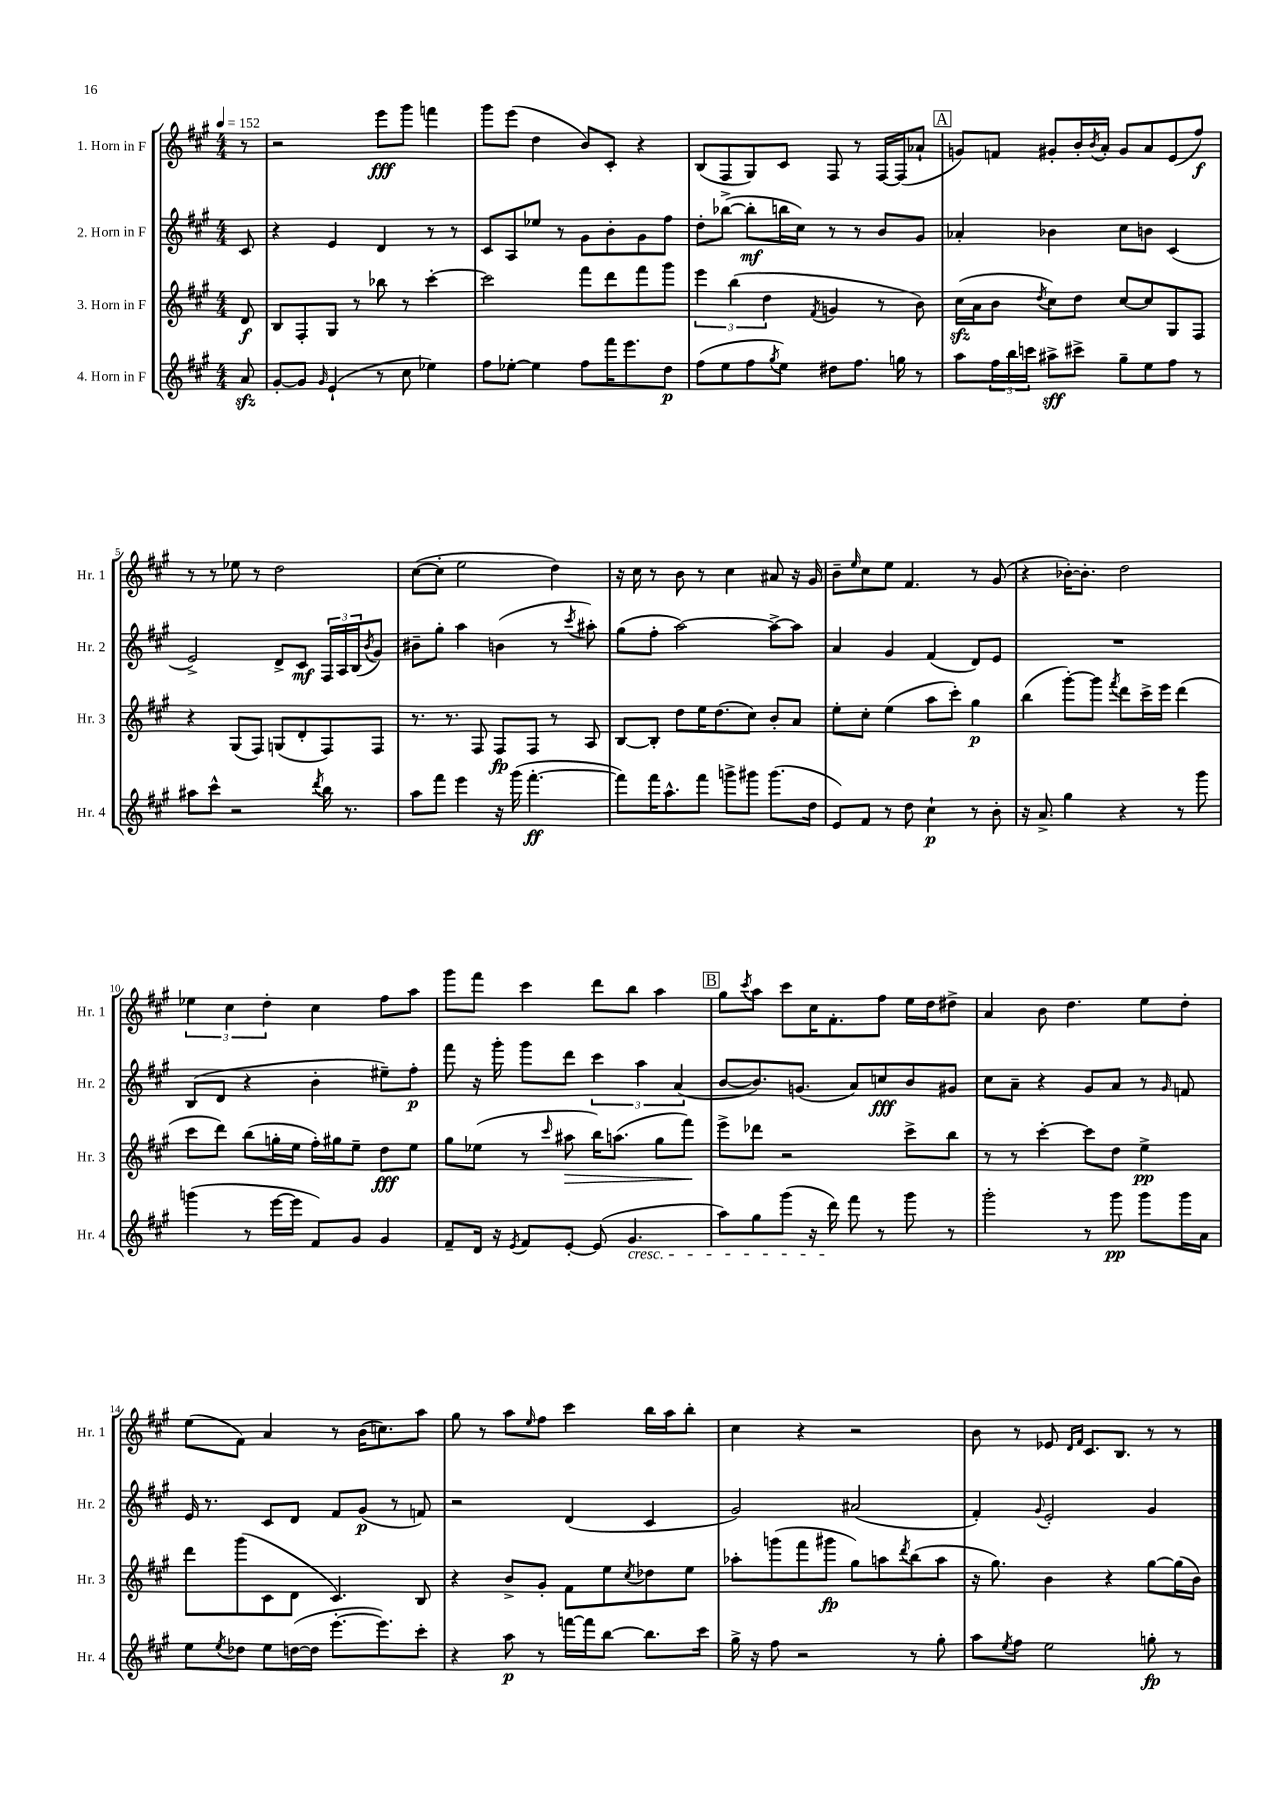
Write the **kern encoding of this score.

**kern	**kern	**kern	**kern
*staff4	*staff3	*staff2	*staff1
*clefG2	*clefG2	*clefG2	*clefG2
*k[f#c#g#]	*k[f#c#g#]	*k[f#c#g#]	*k[f#c#g#]
*M4/4	*M4/4	*M4/4	*M4/4
*MM152	*MM152	*MM152	*MM152
8a	8d	8c#	8r
=	=	=	=
[8g#'	8B	4r	2r
8g#]	8F#'	.	.
16qqg#	.	.	.
(4e`	8G#	4e	.
.	8r	.	.
8r	8bb-	4d	8eee
8cc#	8r	.	8ggg#
4ee-)	[4ccc#'	8r	4fff
.	.	8r	.
=	=	=	=
8ff#	2ccc#]	8c#	8ggg#
[8ee-'	.	8A	(8eee
4ee-]	.	8ee-	4dd
.	.	8r	.
8ff#	8fff#	8g#	8b)
16fff#	8ddd	8b'	8c#'
8.eee	.	.	.
.	8fff#	8g#	4r
8dd	8ggg#	8ff#	.
=	=	=	=
(8ff#	6eee	8dd'	(8B
8ee	.	([8bb-^	8F#
.	(6bb	.	.
8ff#	.	8bb-']	8G#)
.	6dd	.	.
8qgg#	.	.	.
8ee)	.	16bb	8c#
.	.	16cc#)	.
.	8qf#	.	.
8dd#	4g	8r	8F#
8.ff#	.	8r	8r
.	8r	8b	[16F#
16gg	.	.	(16F#]
8r	8b)	8g#	8a-`
=	=	=	=
8aa	(16cc#	4a-'	8g)
.	16a	.	.
24ff#	8b	.	8f
24bb	.	.	.
24ccc	.	.	.
.	8qdd	.	.
8aa#^	8cc#)	4b-	8g#'
8ccc#^	8dd	.	16b'
.	.	.	8qb
.	.	.	16a'
8gg#~	[8cc#	8cc#	8g#
8ee	8cc#]	8b	8a
8ff#	8G#	(4c#	(8e
8r	8F#	.	8ff#)
=	=	=	=
8aa#	4r	2e^)	8r
8ccc#^^	.	.	8r
2r	(8G#	.	8ee-
.	8F#)	.	8r
.	(8G	8d^	2dd
.	8d'	8c#	.
8qddd	.	.	.
16bb	8F#)	24F#	.
.	.	24A	.
8.r	.	.	.
.	.	(24B	.
.	.	8qb	.
.	8F#	8g#)	.
=	=	=	=
8aa	8.r	8b#~	([8cc#
8fff#	.	8gg#'	8cc#']
.	8.r	.	.
4eee	.	4aa	2ee
.	8F#	.	.
16r	8F#	(4b	.
(16ggg#	.	.	.
[4.fff#'	8F#	.	.
.	8r	8r	4dd)
.	.	8qccc#	.
.	8A	8aa#')	.
=	=	=	=
8fff#])	[8B	(8gg#	16r
.	.	.	16cc#
16fff#	8B']	8ff#'	8r
8.aa^^	.	.	.
.	8dd	[2aa)	8b
8fff#	16ee	.	8r
.	(8.dd	.	.
8ggg^	.	.	4cc#
8ggg#	8cc#)	.	.
(8.ggg#	8b'	8aa^_	8a#
.	8a	8aa]	16r
16dd	.	.	16g#
=	=	=	=
8e)	8ee'	4a	8b~
.	.	.	16qqee
8f#	8cc#'	.	8cc#
8r	(4ee	4g#	8ee
8dd	.	.	4.f#
4cc#`	8aa	(4f#	.
.	8ccc#')	.	.
8r	4gg#	8d)	8r
8b'	.	8e	(8g#
=	=	=	=
16r	(4bb	1r	4r
8.a^	.	.	.
4gg#	[8ggg#')	.	[16b-')
.	.	.	8.b-']
.	8ggg#]	.	.
.	8qfff#	.	.
4r	8ddd	.	2dd
.	16ccc#^	.	.
.	16eee	.	.
8r	(4ddd	.	.
8ggg#	.	.	.
=	=	=	=
(4ggg	8ccc#	(8B	6ee-
.	8ddd)	8d	.
.	.	.	6cc#
8r	(8bb	4r	.
.	.	.	6dd'
[16eee	16gg'	.	.
16eee]	16ee	.	.
8f#)	16ff#')	4b'	4cc#
.	16gg#	.	.
8g#	8ee~	.	.
4g#	8dd	8ee#~)	8ff#
.	8ee	8ff#'	8aa
=	=	=	=
8f#~	8gg#	8fff#	8ggg#
16d	(8ee-	16r	8fff#
16r	.	16ggg#'	.
8qe	.	.	.
8f#	8r	8ggg#	4ccc#
.	16qqccc#	.	.
[8e'	8aa#	8ddd	.
(8e]	16bb)	6ccc#	8ddd
.	(8.aa	.	.
4.g#	.	.	8bb
.	.	6aa	.
.	8gg#	.	4aa
.	.	(6a	.
.	8fff#)	.	.
=	=	=	=
8aa)	8eee^	[8b	8gg#
.	.	.	8qccc#
8gg#	8ddd-	8.b])	8aa
(8ggg#	2r	.	8ccc#
.	.	(8.g	.
16r	.	.	16cc#
16ddd)	.	.	8.f#'
8fff#	.	8a)	.
8r	.	8cc	8ff#
8ggg#	8ccc#^	8b	16ee
.	.	.	16dd
8r	8bb	8g#	8dd#^
=	=	=	=
2ggg#'	8r	8cc#	4a
.	8r	8a~	.
.	[4ccc#'	4r	8b
.	.	.	4.dd
8r	8ccc#]	8g#	.
8ggg#	8dd	8a	.
8ggg#	4ee^	8r	8ee
.	.	16qqg#	.
16ggg#	.	8f	8dd'
16a	.	.	.
=	=	=	=
8ee	8ddd	16e	(8ee
.	.	8.r	.
8qee	.	.	.
8dd-	(8ggg#	.	8f#)
8ee	8c#	8c#	4a
([16dd	8d	8d	.
16dd]	.	.	.
[8.eee'	4.c#)	8f#	8r
.	.	(8g#	(16b
8.eee])	.	.	8.cc)
.	.	8r	.
8ccc#'	8B	8f)	8aa
=	=	=	=
4r	4r	2r	8gg#
.	.	.	8r
8aa	8b^	.	8aa
.	.	.	16qqee
8r	8g#'	.	8ff#
[16fff	8f#	(4d	4ccc#
16fff]	.	.	.
[8bb	8ee	.	.
.	8qcc#	.	.
8.bb]	8dd-	4c#	16bb
.	.	.	16aa
.	8ee	.	8bb'
16ccc#	.	.	.
=	=	=	=
16gg#^	8aa-'	2g#)	4cc#
16r	.	.	.
8ff#	(8ggg	.	.
2r	8fff#	.	4r
.	8ggg#	.	.
.	8gg#)	(2a#	2r
.	8aa	.	.
.	8qddd	.	.
8r	(8bb	.	.
8gg#'	8aa	.	.
=	=	=	=
8aa	16r	4f#')	8b
.	8.gg#)	.	.
8qee	.	.	.
8ff#	.	.	8r
.	.	8qqg#	.
2ee	4b	2e'	8e-
.	.	.	16qqd
.	.	.	16qqf#
.	.	.	8.c#
.	4r	.	.
.	.	.	8.B
8gg'	[8gg#	4g#	8r
8r	(16gg#]	.	8r
.	16b)	.	.
==	==	==	==
*-	*-	*-	*-
